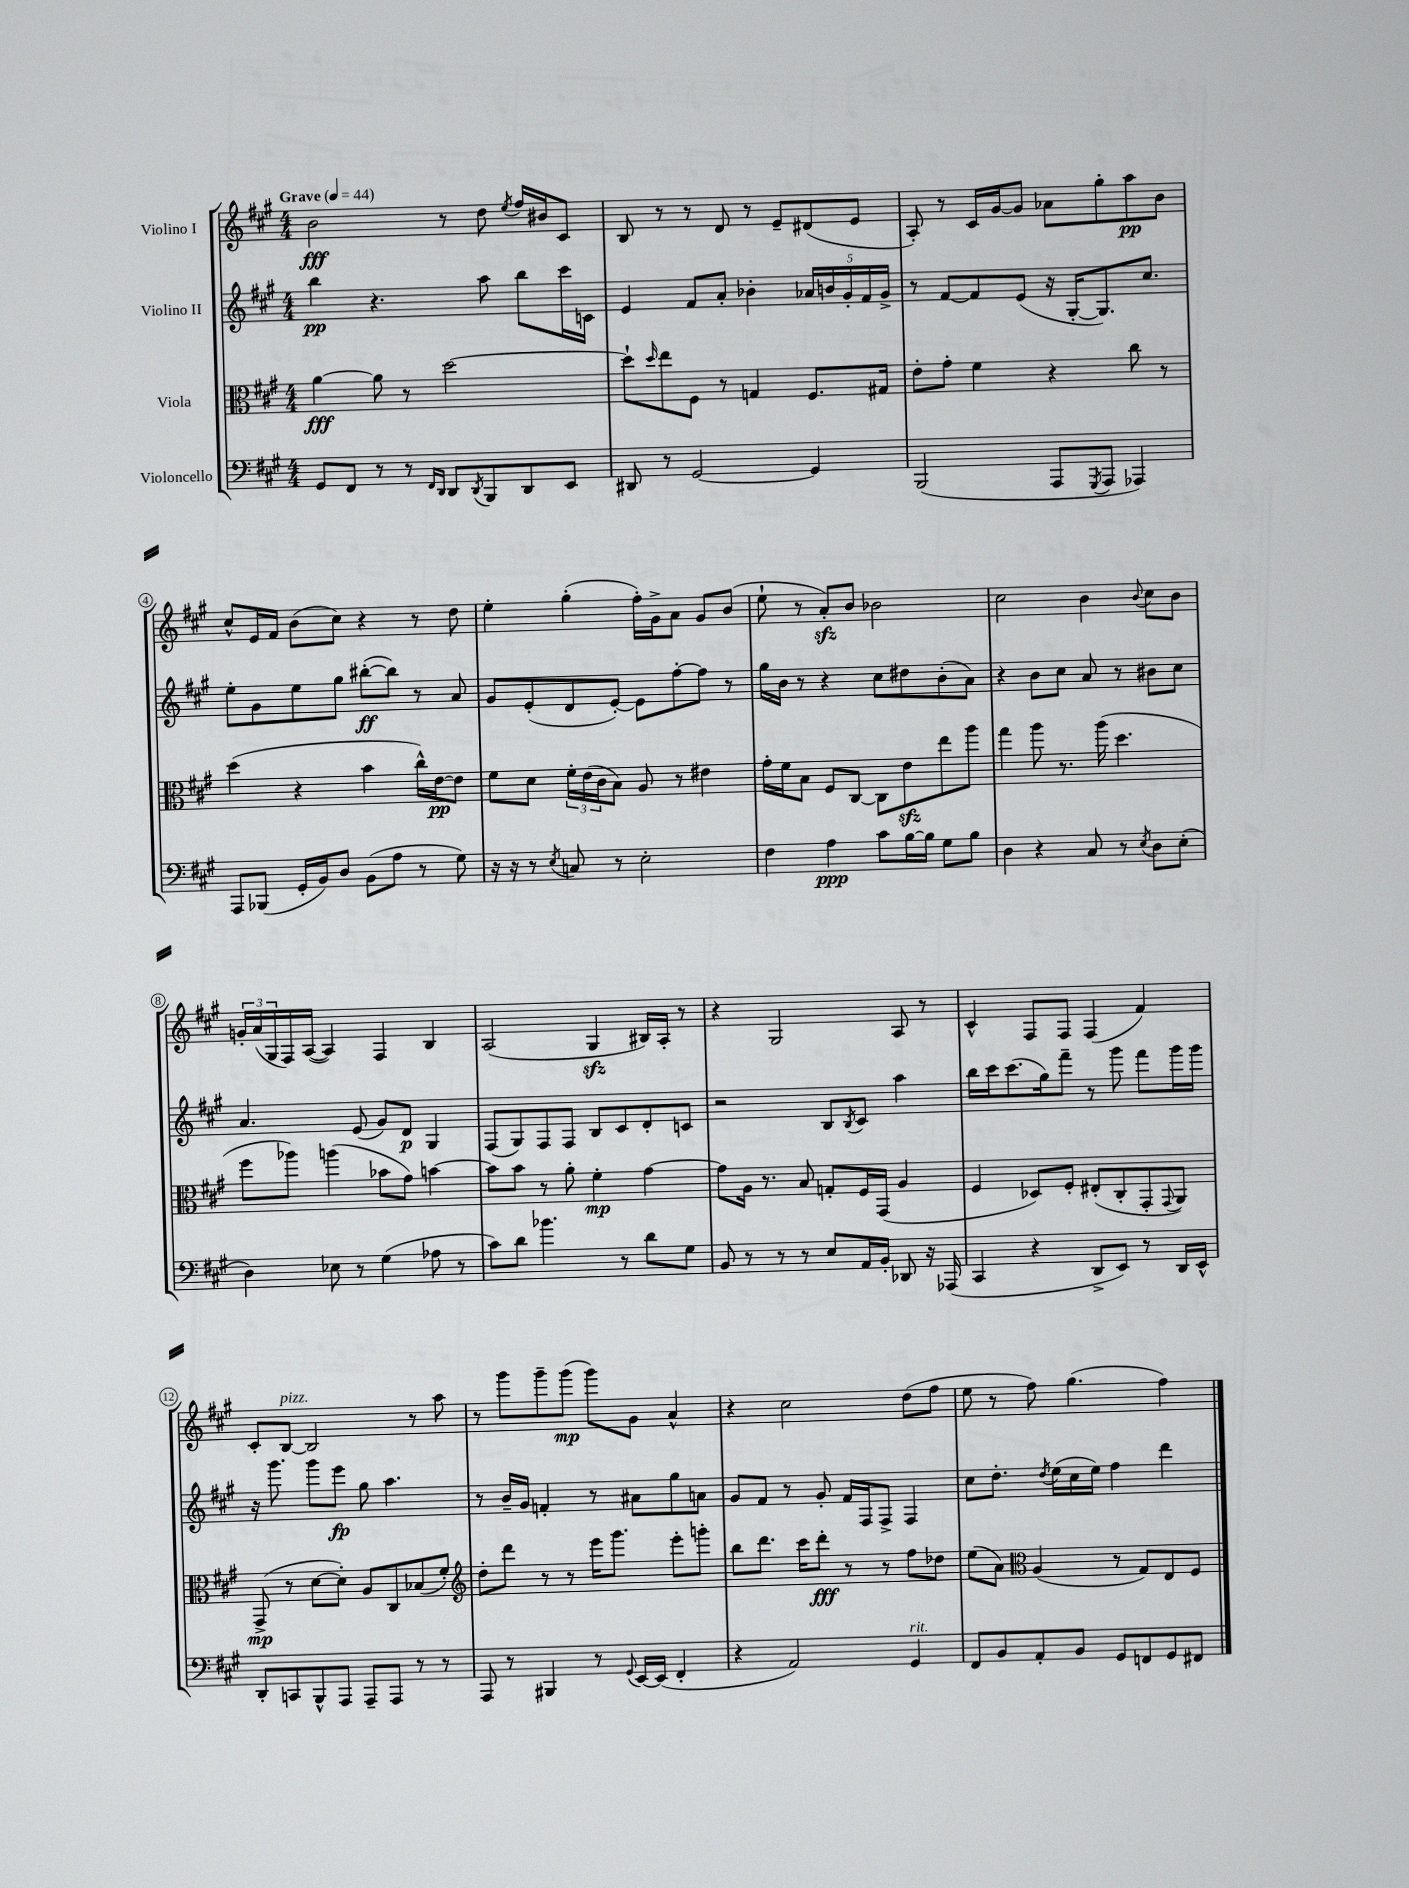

**kern	**kern	**kern	**kern
*staff4	*staff3	*staff2	*staff1
*clefF4	*clefC3	*clefG2	*clefG2
*k[f#c#g#]	*k[f#c#g#]	*k[f#c#g#]	*k[f#c#g#]
*M4/4	*M4/4	*M4/4	*M4/4
*MM44	*MM44	*MM44	*MM44
8GG#/L	[4a\	4bb\	2b\
8FF#/J	.	.	.
8r	8a\]	4.r	.
8r	8r	.	.
16qqFF#/LL	.	.	.
16qqDD/JJ	.	.	.
8DD/L	[2dd\	.	8r
8qDD/	.	.	.
8BBB/	.	8aa\	8dd\
.	.	.	8qee/
8DD/	.	8bb\L	16ff#/LL
.	.	.	16b#/J
8EE/J	.	16ccc#\L	8c#/J
.	.	16c\JJ	.
=	=	=	=
8DD#/	8dd`\]L	4e/	8B/
.	16qqdd/	.	.
8r	8ee\	.	8r
[2GG#/	8F#\J	8f#/L	8r
.	8r	8a'/J	8d/
.	4G/	4b-'\	8r
.	.	.	8e~/L
4GG#/]	8.F#/L	20a-/LL	(8d#/
.	.	20b/	.
.	.	20g#'/	.
.	.	.	8e/J
.	.	20f#/	.
.	16G#/Jk	.	.
.	.	20g#^/JJ	.
=	=	=	=
(2BBB/	8e'\L	8r	8A'/)
.	8g#'\J	[8f#/L	8r
.	4f#\	8f#/]	16c#/LL
.	.	.	[16g#/J
.	.	(8e/J	8g#/]J
8AAA/L	4r	16r	8a-\L
.	.	[16G#'/LK	.
8qGGG#/	.	.	.
8AAA/J	.	8.G#/])	8gg#'\
4AAA-/)	8cc#\	.	8aa\
.	.	8.cc#/J	.
.	8r	.	8b\J
=	=	=	=
8AAA/L	(4dd\	8ee'\L	8cc#^^/L
(8BBB-/J	.	8g#\	16e/L
.	.	.	16f#/JJ
16GG#'/LL	4r	8ee\	(8b\L
16BB/J)	.	.	.
8D/J	.	8gg#\J	8cc#\J)
(8BB\L	4b\	([8bb#'\L	4r
8A\J	.	8bb#\]J)	.
8r	16cc#^^\LL)	8r	8r
.	[16e\J	.	.
8G#\)	8e\]J	8a/	8dd\
=	=	=	=
16r	8f#\L	8g#/L	4ee'\
16r	.	.	.
8r	8d\J	(8e'/	.
8qE/	.	.	.
8C/	24f#'\LL	8d/	(4gg#'\
.	(24e\	.	.
.	24c#\J	.	.
8r	8B\J)	[8e'/J)	.
2E'\	8A/	8e\]L	16ff#'\LL)
.	.	.	16g#^\J
.	8r	[8ff#'\	8a\J
.	4e#\	8ff#\]J	8g#/L
.	.	8r	(8b/J
=	=	=	=
4F#\	16g#'\LL	16gg#\LL	8ee`\
.	16f#\J	16b\JJ	.
.	8B\J	8r	8r
4A\	8F#/L	4r	8a'/L)
.	[8C#/J	.	8b/J
8c#\L	8C#\]L	8cc#\L	2b-\
[16B\L	8e\	8dd#\	.
16B\]JJ	.	.	.
8G#\L	8ee\	(8b'\	.
8B\J	8aa\J	8a\J)	.
=	=	=	=
4D\	4gg#\	4r	2cc#\
4r	8aa\	8b\L	.
.	8.r	8cc#\J	.
8C#/	.	8a/	4b\
.	(16aa\	.	.
8r	4.dd\	8r	.
8qE/	.	.	8qqb/
8D\L	.	8b#\L	8cc#\L
(8E'\J	.	8cc#\J	8b\J
=	=	=	=
4D\)	8ff#\L	4.a/	24g'/LL
.	.	.	(24a/
.	.	.	24G#/
.	8aa-\J)	.	16F#/)
.	.	.	([16A/JJ
8E-\	(4aa\	.	4A/])
8r	.	(8e/	.
(4G#\	8b-\L	8g#/L)	4F#/
.	8g#\J)	8d/J	.
8A-\	[4b\	4G#/	4B/
8r	.	.	.
=	=	=	=
8c#\L)	8b\]L	(8F#/L	(2A/
8d\J	8b\J	8G#/)	.
4.b-\	8r	8F#/	.
.	8a'\	8F#/J	.
.	4f#'\	8B/L	4G#/
8r	.	8c#/	.
8d\L	[4g#\	8d'/	16B#/LL)
.	.	.	16A'/JJ
8G#\J	.	8c/J	8r
=	=	=	=
8BB/	8g#\]L	2r	4r
8r	16A\Jk	.	.
.	8.r	.	.
8r	.	.	2G#/
8r	8B/	.	.
8E/L	8G'/L	8B/L	.
.	.	8qB/	.
16AA/L	16F#/L	8c#/J	.
16BB'/JJ	(16GG#/JJ	.	.
8DD-/	4A/	4aa\	8A/
16r	.	.	8r
(16AAA-/	.	.	.
=	=	=	=
4CC#/	4F#/	16bb\LL	4c#^^/
.	.	16ccc#\J	.
.	.	(8.ccc#\	.
4r	8D-/L)	.	8F#/L
.	.	16gg#\k)	.
.	8F#'/J	8fff#~\J	8F#/J
8DD^/L	(8E#'/L	8r	(4F#/
8EE/J)	8C#'/	8ggg#\	.
8r	8GG#'/	8fff#\L	4f#/)
.	8qqGG#/	.	.
16DD/LL	8AA/J)	16ggg#\L	.
16EE^^/JJ	.	16ggg#\JJ	.
=	=	=	=
8DD'/L	(8GG#^/	16r	8c#'/L
.	.	8.ggg#\	.
8CC/	8r	.	[8B/J
8BBB^^/	[8d\L	8ggg#\L	2B/]
8AAA/J	8d'\]J)	8eee\J	.
8AAA~/L	8A/L	8gg#\	.
8AAA/J	8C#/	4.aa\	.
8r	(8B-/	.	8r
8r	8f#'/J)	.	8aa\
=	=	=	=
*	*clefG2	*	*
8AAA/	8dd'\L	8r	8r
8r	8ddd\J	16b~/LL	8ggg#\L
.	.	16g#/JJ	.
4BBB#/	8r	4f'/	8ggg#~\
.	8r	.	(8ggg#\J
8r	16eee\LK	8r	8ggg#\L)
.	8.ggg#\J	.	.
8qqGG#/	.	.	.
[16EE/LL	.	8a#\L	8g#\J
(16EE/]JJ	.	.	.
4FF#'/	8eee'\L	8gg#\	4a^^/
.	8ggg'\J	8a\J	.
=	=	=	=
4r	8bb\L	8g#/L	4r
.	8.ddd\J	8f#/J	.
2AA/)	.	8r	2cc#\
.	16ccc#\LK	.	.
.	8ddd'\J	8g#'/	.
.	8r	16f#/LL	.
.	.	16F#/J	.
.	8r	8F#^/J	.
4GG#/	8ff#\L	4F#/	(8dd\L
.	8dd-\J	.	8ff#\J
=	=	=	=
8FF#/L	(8ee\L	8cc#\L	8ee\
8BB/	8a\J)	8.dd'\J	8r
*	*clefC3	*	*
8AA'/	(4A/	.	8ff#\)
.	.	8qdd/	.
.	.	(16ee\LL	.
8BB/J	.	16cc#\	(4.gg#\
.	.	16ee\JJ)	.
8GG#/L	8r	4ff#\	.
8FF/	8G#/L)	.	.
8GG#/	8E/	4ddd\	4ff#\)
8FF#/J	8F#/J	.	.
==	==	==	==
*-	*-	*-	*-
